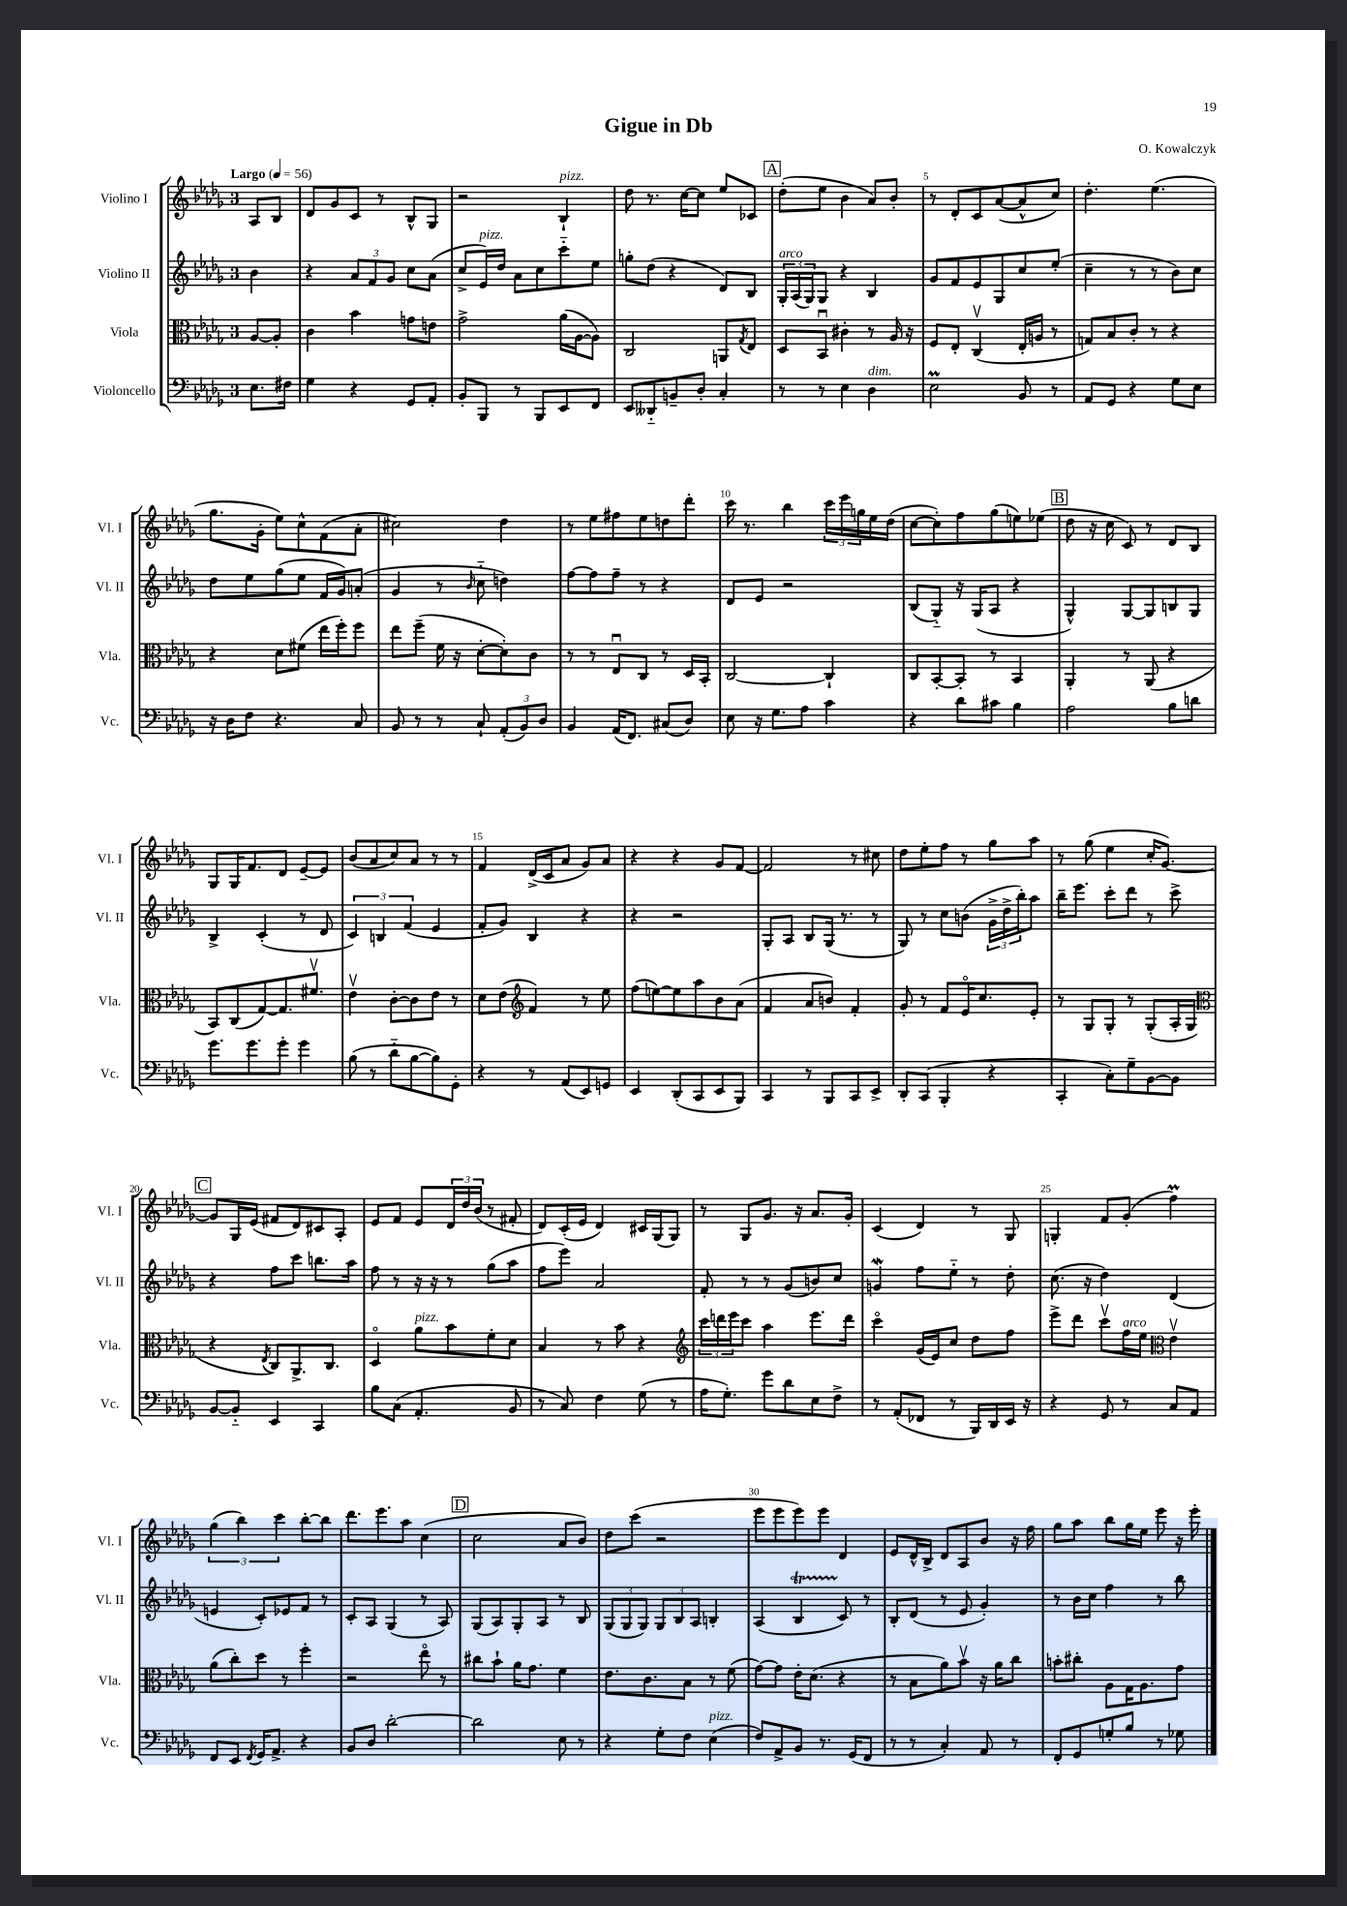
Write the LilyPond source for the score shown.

\header { title = "Gigue in Db" composer = "O. Kowalczyk" }
<<
\new StaffGroup <<
\new Staff = "s0" \with { instrumentName = "Violino I" shortInstrumentName = "Vl. I" } {
    \clef treble \key des \major \once \override Staff.TimeSignature.style = #'single-digit \time 3/4 \partial 4 \tempo "Largo" 4 = 56
    aes8 bes8 |
    des'8 ges'8 c'8 r8 bes8-^ ges8 |
    r2 bes4-!^\markup { \italic "pizz." } |
    des''8 r8. c''16~ c''8 ees''8 ces'8 |
    \mark \markup { \box "A" } des''8-.( ees''8 bes'4 aes'8) bes'8-. |
    r8 des'8-. c'8 aes'8~( aes'8-^ c''8) |
    des''4.-. ees''4.( |
    ges''8. ges'16-. ees''8) c''8-^ f'8( aes'8-. |
    cis''2) des''4 |
    r8 ees''8 fis''8 ees''8 d''8 des'''8-. |
    c'''16 r8. bes''4 \tuplet 3/2 { c'''16 ees'''16 g''16 } ees''16 des''16( |
    c''8~ c''8-.) f''8 ges''8( e''8) ees''8( |
    \mark \markup { \box "B" } des''8 r16 c''16 c'8) r8 des'8 bes8 |
    ges8 ges16 f'8. des'8 ees'8~-- ees'8 |
    bes'8( aes'8 c''8) aes'8 r8 r8 |
    f'4 des'16->( c'16 aes'8 ges'8) aes'8 |
    r4 r4 ges'8 f'8~ |
    f'2 r8 cis''8 |
    des''8 ees''8-. f''8 r8 ges''8 aes''8 |
    r8 ges''8( ees''4 c''16-. ges'8.~) |
    \mark \markup { \box "C" } ges'8 ges16 ees'16( fis'8 des'8) cis'8 aes8-. |
    ees'8 f'8 ees'8 \tuplet 3/2 { des'16 des''16 bes'16( } r8 fis'8-. |
    des'8) c'16-.( ees'16 des'4) cis'16 ges16( ges8) |
    r8 ges8 ges'8. r16 aes'8. ges'16-. |
    c'4( des'4) r8 ges8 |
    g4-. f'8 ges'8-.( f''4\prall) |
    \tuplet 3/2 { ges''4( bes''4) c'''4 } bes''8~-. bes''8 |
    des'''8. ees'''8. aes''8 c''4( |
    \mark \markup { \box "D" } c''2 aes'8 bes'8) |
    des''8 c'''8( r2 |
    ees'''8 ees'''8 ees'''8) ees'''8 des'4 |
    ees'8 des'16-^ bes16-> des'8 aes8 bes'8 r16 f''16 |
    ges''8 aes''8 bes''8 ges''16 ees''16 ees'''8 r16 ees'''16-. \bar "|." |
}
\new Staff = "s1" \with { instrumentName = "Violino II" shortInstrumentName = "Vl. II" } {
    \clef treble \key des \major \once \override Staff.TimeSignature.style = #'single-digit \time 3/4 \partial 4
    bes'4 |
    r4 \tuplet 3/2 { aes'8 f'8 ges'8 } c''8 aes'8( |
    c''8-> ees'16^\markup { \italic "pizz." }) des''16 aes'8 c''8 c'''8-_ ees''8 |
    g''8-. des''8( r4 des'8) bes8 |
    \mark \markup { \box "A" } \tuplet 3/2 { ges16-.^\markup { \italic "arco" } aes16( ges16) } ges8 r4 bes4 |
    ges'8 f'8 ees'8 ges8 c''8 ees''8-.( |
    c''4-- r8 r8 bes'8) c''8 |
    des''8 ees''8 ges''8( ees''8 f'16 ges'16) a'8-.( |
    ges'4 r8 \grace { bes'16 } c''8-_ d''4) |
    f''8~ f''8 f''8-- r8 r4 |
    des'8 ees'8 r2 |
    bes8( ges8-_) r16 ges16( aes8 r4 |
    \mark \markup { \box "B" } ges4-^) ges8~ ges8 b8 ges8 |
    bes4-> c'4-.( r8 des'8 |
    \tuplet 3/2 { c'4) b4 f'4( } ees'4 |
    f'8-. ges'8) bes4 r4 |
    r4 r2 |
    ges8-. aes8 bes8 ges16( r8. r8 |
    ges8) r8 c''8 b'8( \tuplet 3/2 { ges'16-> des''16-> bes''16-.) } aes''8 |
    bes''16-- ees'''8. c'''8-. des'''8 r8 c'''8-> |
    \mark \markup { \box "C" } r4 f''8 c'''8 b''8. aes''16 |
    f''8 r8 r16 r16 r8 ges''8( aes''8 |
    f''8 ees'''8) aes'2 |
    f'8-. r8 r8 ges'8( b'8) c''8 |
    g'4\mordent f''8 ees''8-_ r8 des''8-. |
    c''8.( r16 des''4) des'4( |
    e'4 c'8-.) ees'8 f'8 r8 |
    c'8-. aes8 ges4( r8 aes8) |
    \mark \markup { \box "D" } ges8( aes8) ges8-. aes8 r8 bes8 |
    \tuplet 3/2 { ges8( ges8 ges8) } \tuplet 3/2 { ges8 bes8 aes8 } b4-. |
    aes4( bes4\startTrillSpan c'8\stopTrillSpan) r8 |
    bes8-. des'8( r8 ees'8 ges'4-.) |
    r8 bes'16 c''16 f''4 r8 bes''8 \bar "|." |
}
\new Staff = "s2" \with { instrumentName = "Viola" shortInstrumentName = "Vla." } {
    \clef alto \key des \major \once \override Staff.TimeSignature.style = #'single-digit \time 3/4 \partial 4
    aes8~ aes8-. |
    c'4 bes'4 g'8 e'8 |
    ges'2-> aes'16( aes16~ aes8) |
    c2 a,8 \acciaccatura { ges8 } ees8 |
    \mark \markup { \box "A" } des8 bes,8\downbow cis'4-. r8 aes16 r16 |
    f8 ees8-. c4\upbow( ees16-. a16 r8 |
    g8) bes8 c'8-. r8 r4 |
    r4 des'8 fis'8( ees''16 f''16-.) f''8 |
    ees''8 f''8--( f'16 r16 des'8~-. des'8-.) c'8 |
    r8 r8 ees8\downbow c8 r8 des16 bes,16-. |
    c2~ c4-! |
    c8 bes,8~-. bes,8-. r8 bes,4 |
    \mark \markup { \box "B" } aes,4-. r8 aes,8( r4 |
    bes,8) c8( ges8~) ges8. fis'8.\upbow |
    ees'4\upbow c'8~-. c'8 ees'8 r8 |
    des'8 ees'8( \clef treble f'4) r8 ees''8 |
    f''8( e''8~) e''8 aes''8 bes'8 aes'8( |
    f'4 aes'8 b'8) f'4-. |
    ges'8-. r8 f'8 ees'16\flageolet c''8. ees'8-. |
    r8 ges8 ges8-. r8 ges8-.( aes16-. ges16 |
    \mark \markup { \box "C" } \clef alto r4 \acciaccatura { ees8 } c8) aes,8.-> c8. |
    des4\flageolet aes'8^\markup { \italic "pizz." } bes'8 f'8-. des'8 |
    bes4 r8 bes'8 r4 |
    \clef treble \tuplet 3/2 { c'''16 d'''16 ees'''16 } c'''8 aes''4 ees'''8. d'''16 |
    c'''4\flageolet ges'16( ees'16) c''8 des''8 f''8 |
    ees'''8-> des'''8 c'''8\upbow f''16^\markup { \italic "arco" } ees''16 \clef alto ees'4\upbow |
    aes'8( c''8-.) des''8 r8 f''4-. |
    r2 ees''8\flageolet r8 |
    \mark \markup { \box "D" } cis''8 bes'8-! aes'16 ges'8. f'4 |
    ees'8. c'8. bes8 r8 f'8( |
    ges'8~) ges'8 ees'16-. des'8.( r4 |
    r8 bes8 aes'8) bes'8\upbow r16 aes'16 c''8 |
    b'8-. cis''8-. aes8 ges16 aes8. ges'8 \bar "|." |
}
\new Staff = "s3" \with { instrumentName = "Violoncello" shortInstrumentName = "Vc." } {
    \clef bass \key des \major \once \override Staff.TimeSignature.style = #'single-digit \time 3/4 \partial 4
    ees8. fis16 |
    ges4 r4 ges,8 aes,8-. |
    bes,8-. bes,,8 r8 bes,,8 ees,8 f,8 |
    ees,8 deses,8-_ b,8-- des8-. c4-. |
    \mark \markup { \box "A" } r8 r8 ees4 des4^\markup { \italic "dim." } |
    ees2\prall bes,8 r8 |
    aes,8 ges,8 r4 ges8 ees8 |
    r16 des16 f8 r4. c8 |
    bes,8 r8 r8 c8-! \tuplet 3/2 { aes,8-.( bes,8) des8 } |
    bes,4 aes,16( f,8.) cis8( des8) |
    ees8 r16 ges8. aes8 c'4 |
    r4 des'8 cis'8 bes4 |
    \mark \markup { \box "B" } aes2 bes8 d'8 |
    ges'8. ges'8. ges'8-. ges'4 |
    bes8( r8 des'8-_ bes8~ bes8) ges,8-. |
    r4 r8 aes,8( ees,8) g,8 |
    ees,4 des,8-.( c,8 ees,8 bes,,8) |
    c,4 r8 bes,,8 c,8 ees,8-> |
    des,8-. c,8( bes,,4-. r4 |
    c,4-. c8-.) ges8-- bes,8~ bes,8 |
    \mark \markup { \box "C" } bes,8~ bes,8-_ ees,4 c,4 |
    bes8 c8( aes,4.-. bes,8 |
    r8 c8) f4 ges8( r8 |
    aes16 ges8.-.) ges'8 des'8 ees8 f8-> |
    r8 aes,8-.( fes,8 r8 bes,,16) des,16 ees,16 r16 |
    r4 ges,8 r8 c8 aes,8 |
    f,8 ees,8 \acciaccatura { f,8 } ges,16 aes,8.-> r4 |
    bes,8 des8 des'2~-. |
    \mark \markup { \box "D" } des'2 ees8 r8 |
    r4 ges8-. f8 ees4^\markup { \italic "pizz." }( |
    f8) aes,8-> bes,8 r8. ges,16( f,8 |
    r8 r8 c4-.) aes,8 r8 |
    f,8-. ges,8 g8-. bes8 r8 ges8 \bar "|." |
}
>>
>>
\layout { \context { \Score \override BarNumber.break-visibility = ##(#f #t #t) barNumberVisibility = #(every-nth-bar-number-visible 5) } }
